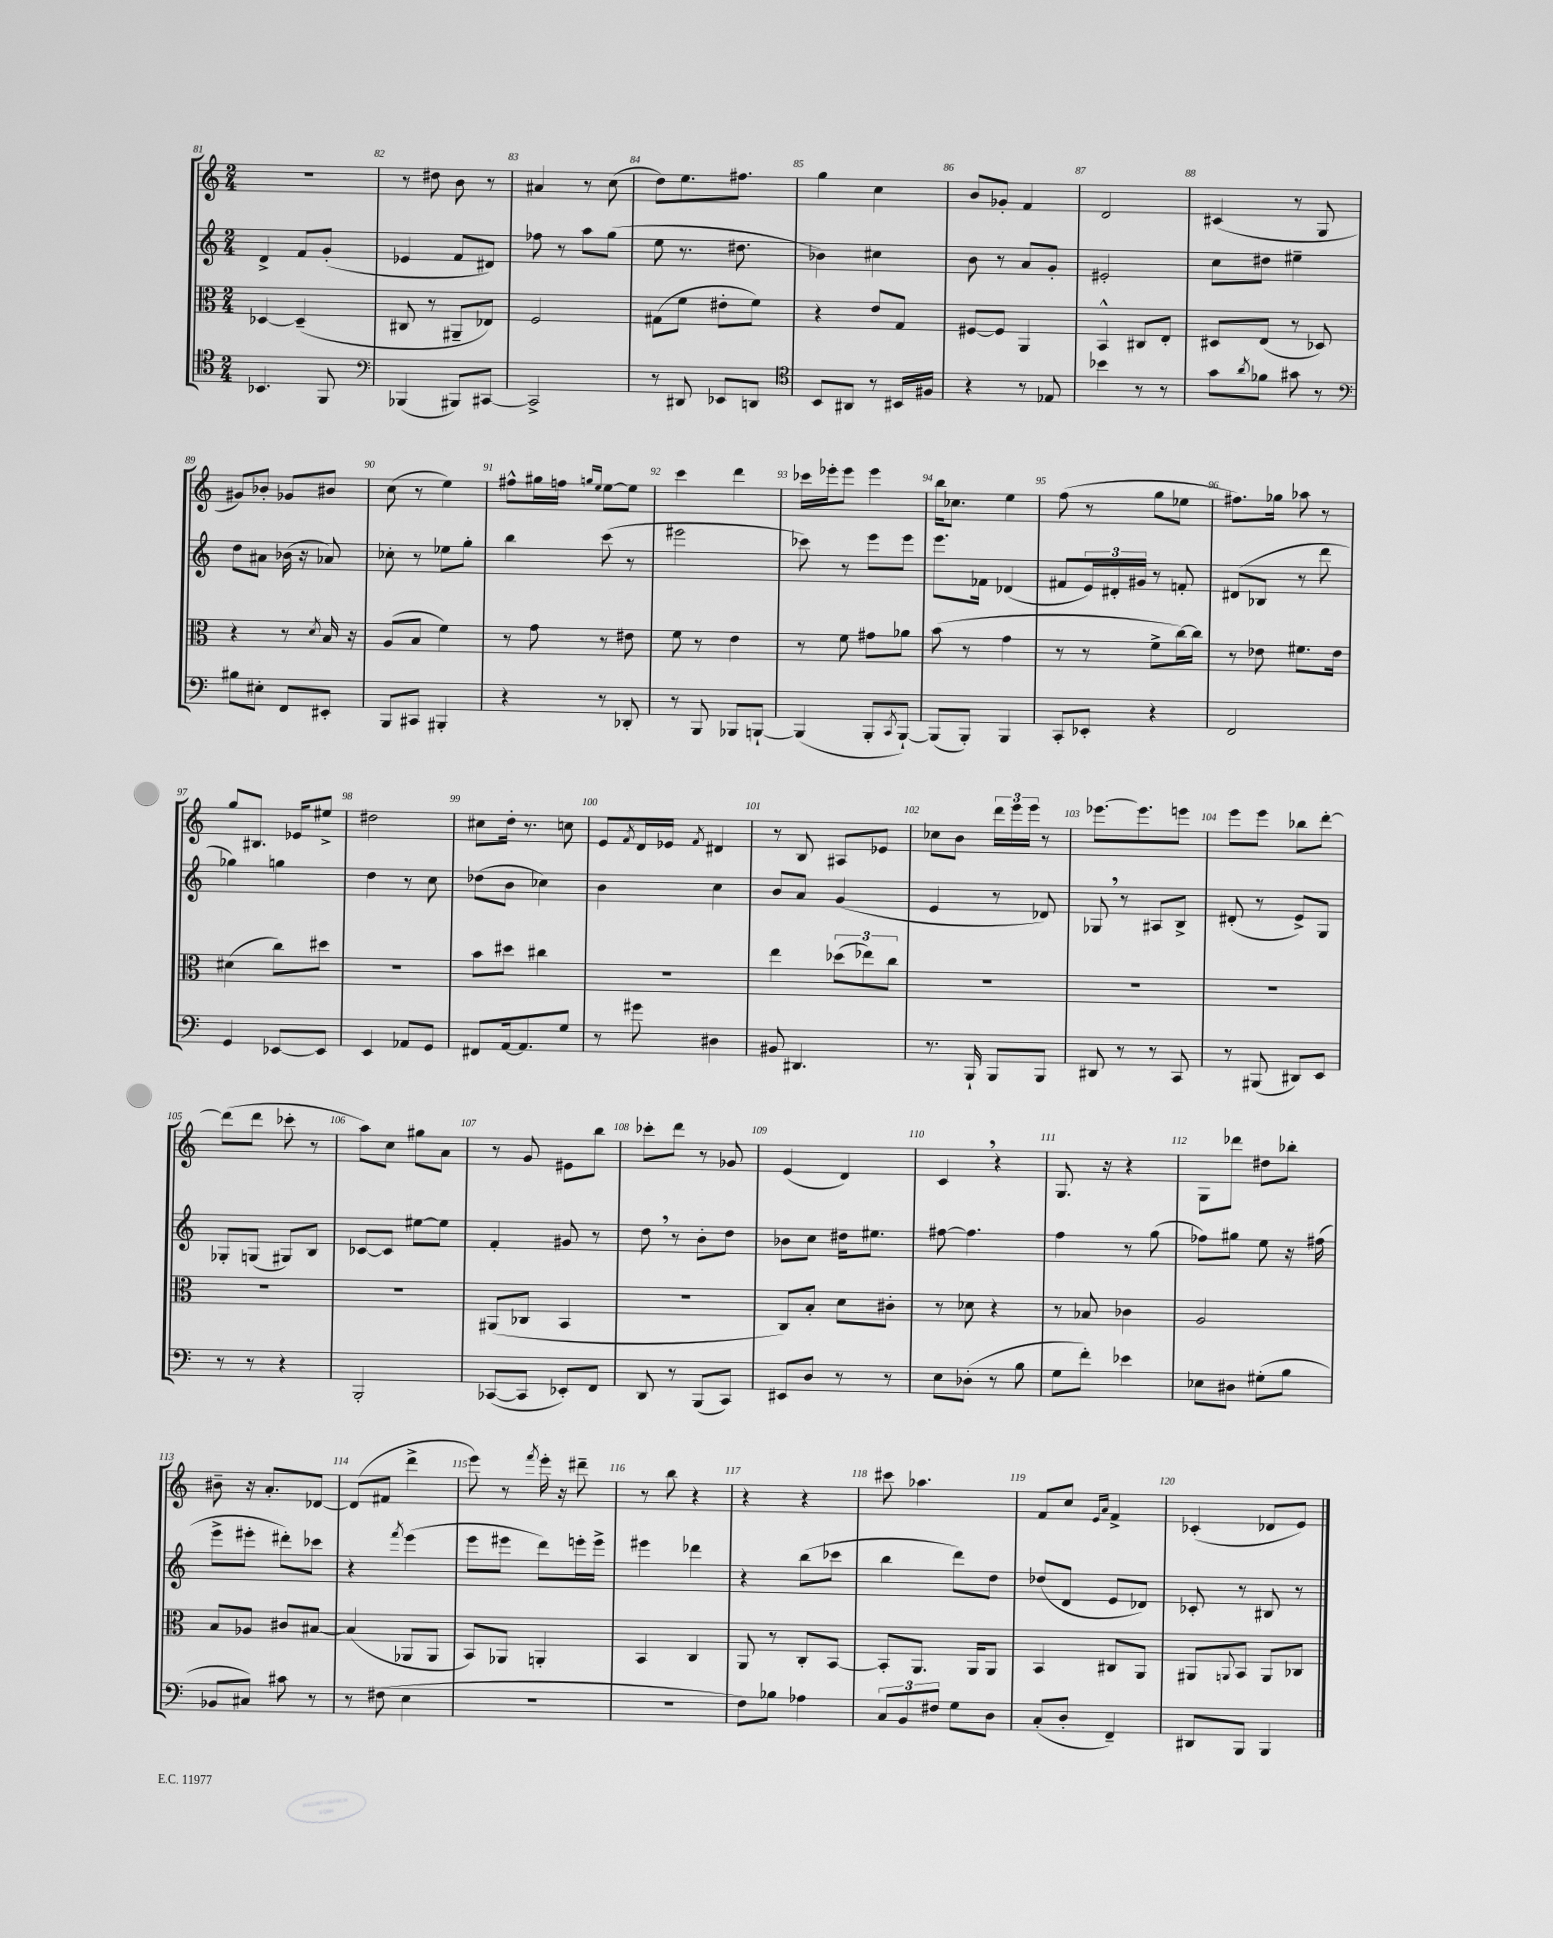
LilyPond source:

<<
\new StaffGroup <<
\new Staff = "s0" {
    \clef treble \key c \major \numericTimeSignature \time 2/4
    R2 |
    r8 dis''8 b'8 r8 |
    ais'4 r8 c''8( |
    d''8) e''8. fis''8. |
    g''4 c''4 |
    b'8 ges'8-. f'4 |
    d'2 |
    cis'4( r8 g8 |
    gis'8) bes'8-. ges'8 bis'8 |
    c''8( r8 e''4) |
    fis''8-^ gis''16 f''16 \grace { g''16 e''16 } e''8~ e''8 |
    c'''4 d'''4 |
    ces'''16 ees'''16-. ees'''8 ees'''4 |
    b''16 ces''8. e''4 |
    f''8( r8 g''8 ees''8 |
    fis''8.) ges''16 aes''8 r8 |
    g''8 bis8. ees'16 eis''8-> |
    dis''2 |
    cis''8 d''16-. r8. c''8 |
    e'8 \acciaccatura { f'8 } d'16 ees'16 \acciaccatura { f'8 } dis'4 |
    r8 b8 ais8 ees'8 |
    ces''8 b'8 \tuplet 3/2 { d'''16 e'''16 e'''16 } r8 |
    ees'''8.~ ees'''8. e'''8 |
    e'''8 e'''8 bes''8 d'''8~-. |
    d'''8( d'''8 ces'''8-. r8 |
    a''8) c''8 gis''8 a'8 |
    r8 g'8 eis'8 b''8 |
    ces'''8-. d'''8 r8 ges'8 |
    e'4( d'4) |
    c'4 \breathe r4 |
    g8. r16 r4 |
    g8 des'''8 dis''8 bes''8-. |
    bis'8-- r16 a'8.-. des'8~ |
    des'8( fis'8 d'''4-> |
    e'''8) r8 \acciaccatura { f'''8 } e'''16-. r16 dis'''8-- |
    r8 b''8 r4 |
    r4 r4 |
    cis'''8 aes''4. |
    f'8 c''8 \grace { e'16 a'16 } f'4-> |
    ces'4-.( des'8 e'8) \bar "|." |
}
\new Staff = "s1" {
    \clef treble \key c \major \numericTimeSignature \time 2/4
    d'4-> f'8 g'8-.( |
    ees'4 f'8 dis'8) |
    fes''8 r8 a''8 g''8( |
    e''8 r8. dis''8. |
    bes'4) cis''4 |
    b'8 r8 a'8 g'8-. |
    eis'2-. |
    c''8 dis''8 eis''4-- |
    d''8 ais'8 bes'16( r16 aes'8) |
    ces''8-. r8 ees''8 g''8-. |
    b''4 c'''8( r8 |
    eis'''2 |
    ces'''8) r8 e'''8 e'''8 |
    e'''8. fes'16 des'4( |
    fis'8 \tuplet 3/2 { e'16) dis'16-. gis'16 } r8 f'8-. |
    dis'8( bes8 r8 d'''8 |
    ges''4) g''4 |
    d''4 r8 c''8 |
    des''8( b'8 ces''4) |
    b'4 c''4 |
    b'8 a'8 g'4( |
    e'4 r8 des'8) |
    ges8 \breathe r8 ais8 b8-> |
    dis'8-.( r8 e'8->) g8 |
    ges8-. g8( gis8) b8 |
    ces'8~ ces'8 eis''8~ eis''8 |
    f'4-. gis'8 r8 |
    d''8 \breathe r8 b'8-. d''8 |
    bes'8 c''8 dis''16 eis''8. |
    fis''8~ fis''4. |
    f''4 r8 g''8( |
    fes''8) gis''8 e''8 r16 fis''16( |
    e'''8-> eis'''8-. dis'''8-.) ces'''8 |
    r4 \acciaccatura { f'''8 } e'''4( |
    e'''8 eis'''8 d'''8) e'''16-. e'''16-> |
    eis'''4 des'''4 |
    r4 b''8( ces'''8 |
    b''4 d'''8) d''8 |
    des''8( d'8 e'8 des'8) |
    ces'8-. r8 bis8 r8 \bar "|." |
}
\new Staff = "s2" {
    \clef alto \key c \major \numericTimeSignature \time 2/4
    des4~ des4--( |
    cis8 r8 ais,8-- ees8) |
    f2 |
    gis8( f'8 eis'8-. f'8) |
    r4 e'8 g8 |
    fis8~ fis8 a,4 |
    b,4-^ cis8 e8-. |
    dis8 e8( r8 des8) |
    r4 r8 \acciaccatura { d'8 } b16 r16 |
    a8( b8 f'4) |
    r8 g'8 r8 eis'8 |
    f'8 r8 e'4 |
    r8 f'8 gis'8 aes'8 |
    b'8( r8 g'4 |
    r8 r8 f'8-> c''16~) c''16 |
    r8 ees'8 fis'8. ees'16 |
    dis'4( c''8) dis''8 |
    R2 |
    b'8 dis''8 cis''4 |
    R2 |
    e''4 \tuplet 3/2 { des''8( ees''8) c''8 } |
    R2 |
    R2 |
    R2 |
    R2 |
    R2 |
    ais,8( ces8 b,4 |
    R2 |
    c8) b8-. d'8 cis'8-. |
    r8 des'8 r4 |
    r8 bes8 ces'4 |
    a2 |
    b8 aes8 cis'8 bis8~ |
    bis4( aes,8 aes,8 |
    b,8) aes,8 a,4-. |
    b,4 c4 |
    a,8 r8 c8-. b,8~ |
    b,8-. a,8. a,16 a,8 |
    b,4 cis8 a,8 |
    ais,8 \appoggiatura { a,8 } b,8 a,8 ces8 \bar "|." |
}
\new Staff = "s3" {
    \clef tenor \key c \major \numericTimeSignature \time 2/4
    bes,4. f,8 |
    \clef bass bes,,4( bis,,8) cis,8~ |
    cis,2-> |
    r8 dis,8 ees,8 d,8 |
    \clef tenor b,8 ais,8 r8 bis,16 fis16 |
    r4 r8 ees8 |
    bes'4 r8 r8 |
    g'8 \acciaccatura { a'8 } fes'8 gis'8 r8 |
    \clef bass bis8 eis8-. f,8 eis,8-. |
    b,,8 cis,8 bis,,4-. |
    r4 r8 des,8-. |
    r8 b,,8 bes,,8 b,,8~-! |
    b,,4( b,,8-. \acciaccatura { c,8 } b,,8~-!) |
    b,,8( b,,8-.) b,,4 |
    c,8-. ees,8-. r4 |
    f,2 |
    g,4 ees,8~ ees,8 |
    e,4 aes,8 g,8 |
    fis,8 a,16~ a,8. g8 |
    r8 gis'8 dis4 |
    bis,8 dis,4. |
    r8. b,,16-! b,,8 b,,8 |
    dis,8 r8 r8 c,8 |
    r8 bis,,8( dis,8) e,8 |
    r8 r8 r4 |
    b,,2-. |
    ces,8~( ces,8 ees,8-.) f,8 |
    d,8 r8 b,,8( c,8) |
    eis,8 d8 r8 r8 |
    e8 des8-.( r8 b8 |
    g8 f'8-.) ees'4 |
    ees8 dis8 gis8-.( b8 |
    bes,8 cis8) cis'8 r8 |
    r8 fis8( e4 |
    r2 |
    R2 |
    f8) bes8 aes4 |
    \tuplet 3/2 { c8 b,8 fis8 } g8 d8 |
    c8-.( d8-. f,4--) |
    dis,8 b,,8 b,,4 \bar "|." |
}
>>
>>
\layout { \context { \Score currentBarNumber = #81 \override BarNumber.break-visibility = ##(#f #t #t) barNumberVisibility = #all-bar-numbers-visible } }
